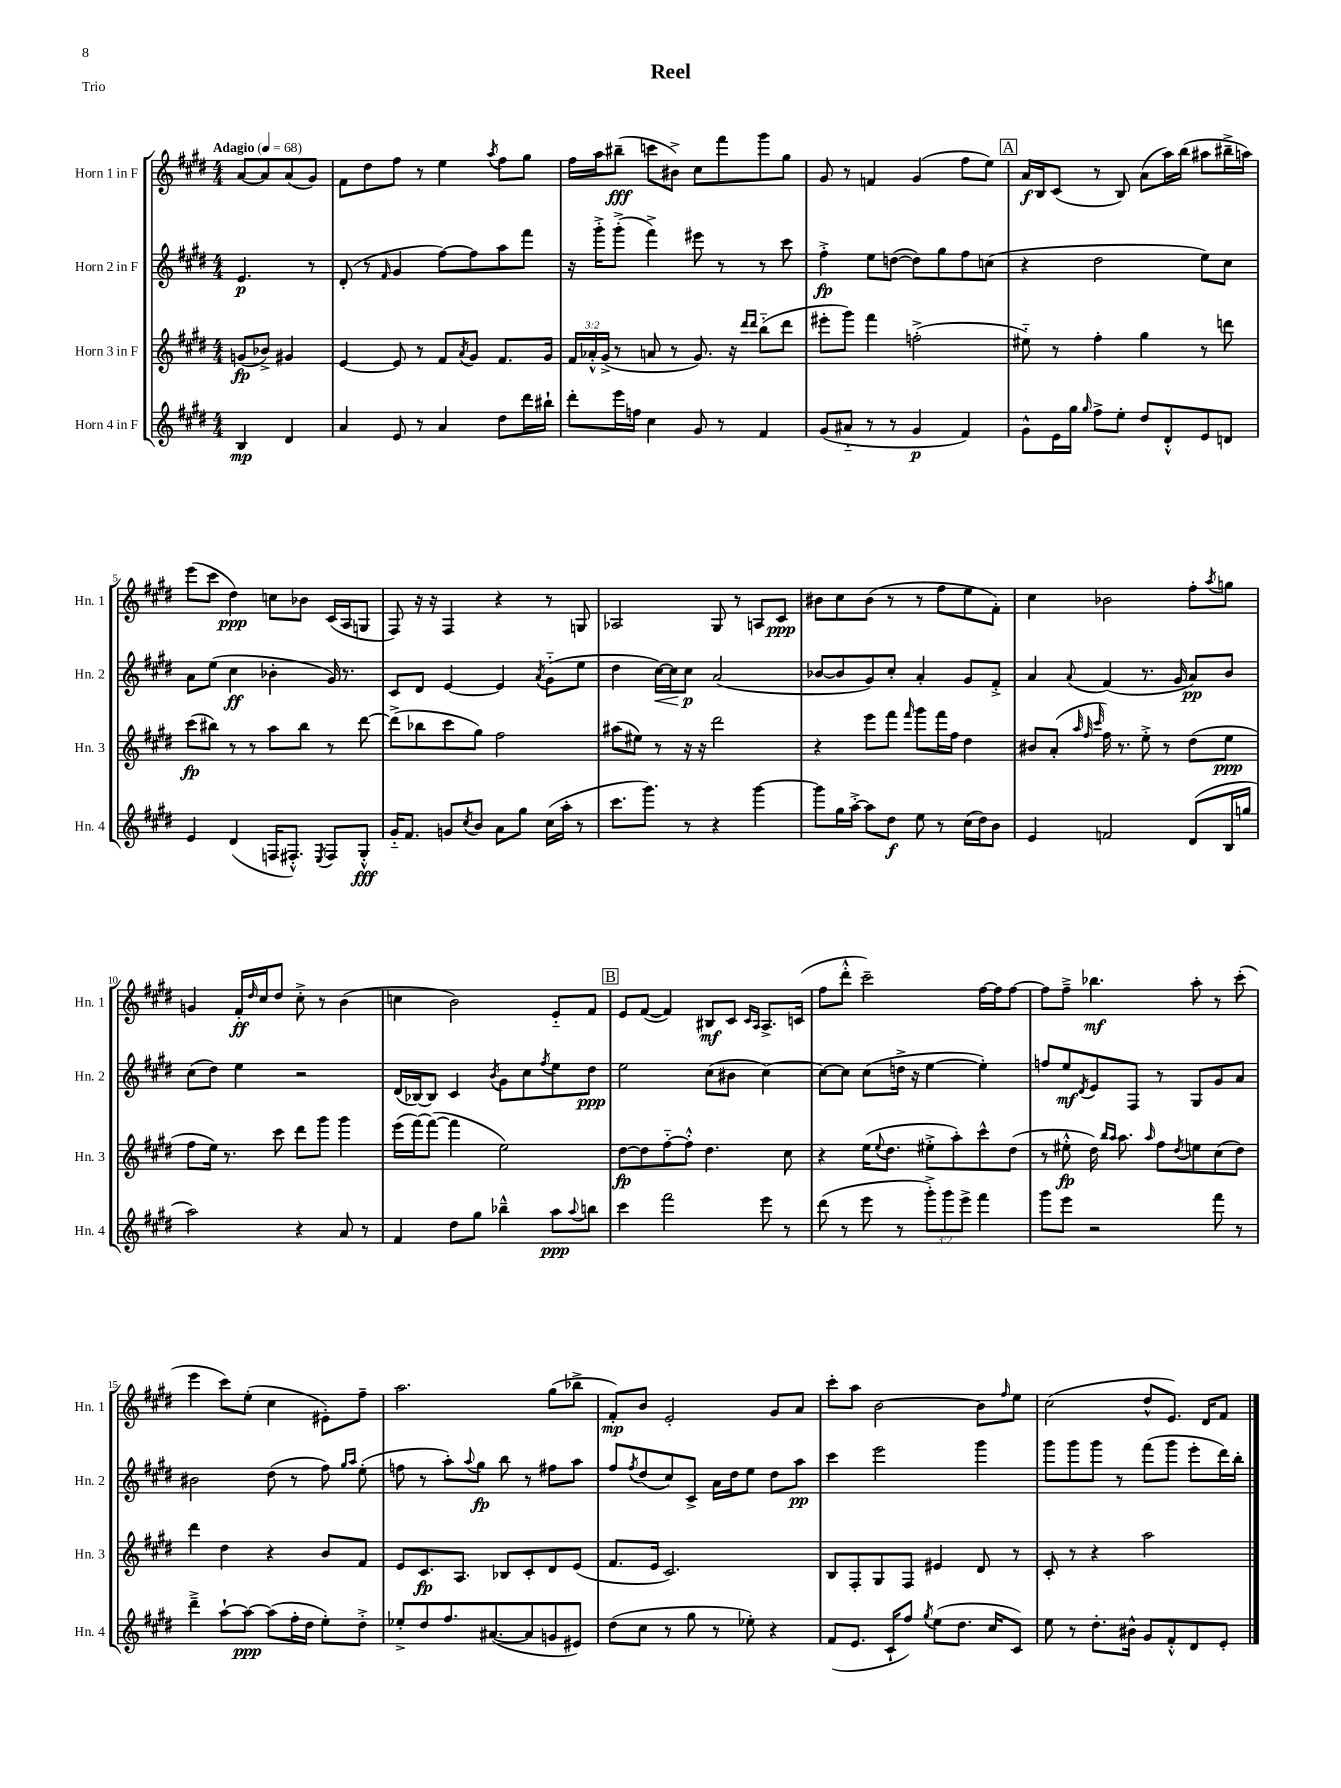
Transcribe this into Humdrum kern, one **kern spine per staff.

**kern	**kern	**kern	**kern
*staff4	*staff3	*staff2	*staff1
*clefG2	*clefG2	*clefG2	*clefG2
*k[f#c#g#d#]	*k[f#c#g#d#]	*k[f#c#g#d#]	*k[f#c#g#d#]
*M4/4	*M4/4	*M4/4	*M4/4
*MM68	*MM68	*MM68	*MM68
4B/	(8g/L	4.e/	[8a/L
.	8b-^/J)	.	8a/]
4d#/	4g#/	.	(8a/
.	.	8r	8g#/J)
=	=	=	=
4a/	[4e/	(8d#'/	8f#\L
.	.	8r	8dd#\
.	.	16qqf#/	.
8e/	8e/]	4g#/	8ff#\J
8r	8r	.	8r
4a/	8f#/L	[8ff#\L)	4ee\
.	8qa/	.	.
.	8g#/J	8ff#\]	.
.	.	.	8qaa/
8dd#\L	8.f#/L	8aa\	8ff#\L
16ddd#\L	.	8fff#\J	8gg#\J
16bb#`\JJ	16g#/Jk	.	.
=	=	=	=
8ddd#'\L	24f#/LL	16r	16ff#\LL
.	24a-'^^/	.	.
.	.	16ggg#'^\LK	16aa\J
.	(24g#^/JJ	.	.
16eee\L	8r	(8ggg#'^\J	(8bb#~\J
16ff\JJ	.	.	.
4cc#\	8a/	4fff#^\)	8ccc\L
.	8r	.	8b#^\J)
8g#/	8.g#/)	8eee#\	8cc#\L
8r	.	8r	8fff#\
.	16r	.	.
.	16qqddd#/LL	.	.
.	16qqddd#/JJ	.	.
4f#/	(8bb'~\L	8r	8ggg#\
.	8ddd#\J	8ccc#\	8gg#\J
=	=	=	=
(8g#/L	8eee#'\L	4ff#'^\	8g#/
8a#'~/J	8ggg#\J)	.	8r
8r	4fff#\	8ee\L	4f/
8r	.	([8dd\J	.
4g#/	(2ff'^\	8dd\]L)	(4g#/
.	.	8gg#\	.
4f#/)	.	8ff#\	8ff#\L
.	.	(8cc\J	8ee\J)
=	=	=	=
8g#^^\L	8ee#'~\)	4r	16a/LL
.	.	.	16B/J
16e\L	8r	.	(8c#/J
16gg#\JJ	.	.	.
16qqgg#/	.	.	.
8ff#^\L	4ff#'\	2dd#\	8r
8ee'\J	.	.	8B/)
8dd#/L	4gg#\	.	(8a\L
8d#'^^/	.	.	16aa\L)
.	.	.	(16bb\JJ
8e/	8r	8ee\L)	8aa#\L
8d/J	8ddd\	8cc#\J	16bb#~^\L
.	.	.	16aa\JJ)
=	=	=	=
4e/	(8ccc#\L	8a\L	(8eee\L
.	8bb#\J)	(8ee\J	8ccc#\J
(4d#/	8r	4cc#\	4dd#\)
.	8r	.	.
16F/LK	8aa\L	4b-'\	8cc\L
8.F#'^^/J)	.	.	.
.	8bb#\J	.	8b-\J
8qE/	.	.	.
8F#/L	8r	16g#/)	(16c#/LL
.	.	8.r	16A/J
8G#'^^/J	[8ddd#\	.	8G/J
=	=	=	=
16g#'~/LK	(8ddd#^\]L	8c#/L	8F#/)
8.f#/J	.	.	.
.	8bb-\	8d#/J	16r
.	.	.	16r
8g/L	8ccc#\	[4e/	4F#/
8qcc#/	.	.	.
8b/J	8gg#\J)	.	.
8a\L	2ff#\	4e/]	4r
8gg#\J	.	.	.
.	.	8qa/	.
(16cc#\LL	.	(8g#'~\L	8r
16aa'\JJ	.	.	.
8r	.	8ee\J	8G/
=	=	=	=
8.ccc#\L	(8aa#\L	4dd#\	2A-/
.	8ee#\J)	.	.
8.ggg#\J)	.	.	.
.	8r	[16cc#\LL)	.
.	.	16cc#\]J	.
8r	16r	8cc#\J	.
.	16r	.	.
4r	2ddd#\	(2a/	8G#/
.	.	.	8r
[4ggg#\	.	.	8A/L
.	.	.	8c#/J
=	=	=	=
8ggg#\]L	4r	[8b-/L	8b#\L
16gg#\L	.	8b-/]	8cc#\
[16aa'^\JJ	.	.	.
8aa\]L	8eee\L	8g#/)	(8b#\J
8dd#\J	8fff#\J	8cc#'/J	8r
.	16qqfff#/	.	.
8ee\	8ggg#\L	4a'/	8r
8r	16fff#\L	.	8ff#\L
.	16ff#\JJ	.	.
(16cc#\LL	4dd#\	8g#/L	8ee\
16dd#\J)	.	.	.
8b\J	.	8f#'^/J	8f#'\J)
=	=	=	=
4e/	8b#/L	4a/	4cc#\
.	(8a'/J	.	.
.	32qqaa/	.	.
.	32qqff#/	.	.
.	32qqccc#/	8qqa/	.
2f/	16ff#\)	(4f#/	2b-\
.	8.r	.	.
.	8ee'^\	8.r	.
.	8r	.	.
.	.	16g#/	.
(8d#/L	(8dd#\L	8a/L)	8ff#'\L
.	.	.	8qaa/
16B/L	8ee\J	8b/J	8gg\J
16gg/JJ	.	.	.
=	=	=	=
2aa\)	8ff#\L	(8cc#\L	4g/
.	16ee\Jk)	8dd#\J)	.
.	8.r	.	.
.	.	4ee\	16f#'/LL
.	.	.	16qqdd#/
.	.	.	16cc#/J
.	8ccc#\	.	8dd#/J
4r	8ddd#\L	2r	8cc#'^\
.	8ggg#\J	.	8r
8a/	4ggg#\	.	(4b\
8r	.	.	.
=	=	=	=
4f#/	(16eee\LL	(16d#/LL	4cc\
.	[16fff#\J)	[16B-/J)	.
.	(8fff#\_J	8B-/]J	.
8dd#\L	4fff#\]	4c#/	2b\)
8gg#\J	.	.	.
.	.	8qb/	.
4bb-~^^\	2ee\)	8g#\L	.
.	.	8cc#\	.
.	.	8qff#/	.
8aa\L	.	8ee\	8e'~/L
8qqaa/	.	.	.
8bb\J	.	8dd#\J	8f#/J
=	=	=	=
4ccc#\	[8dd#\L	2ee\	8e/L
.	8dd#\]	.	([8f#/J
2fff#\	[8ff#'~\	.	4f#/])
.	8ff#'^^\]J	.	.
.	4.dd#\	(8cc#\L	8B#/L
.	.	8b#\J	8c#/J
.	.	.	16qqc#/LL
.	.	.	16qqA/JJ
8eee\	.	[4cc#\)	8.A^/L
8r	8cc#\	.	.
.	.	.	(16c/Jk
=	=	=	=
(8ddd#\	4r	8cc#\_L	8ff#\L
8r	.	8cc#\]J	8ddd#'^^\J
8eee\	(16ee\LK	(8cc#\L	2ccc#~\)
.	8qqee/	.	.
.	8.dd#\J	.	.
8r	.	16dd^\Jk	.
.	.	16r	.
12ggg#'^\L)	8ee#'^\L	[4ee\	.
12ggg#\	.	.	.
.	8aa'\)	.	.
12eee^\J	.	.	.
4fff#\	8ccc#^^\	4ee'\])	[16ff#\LL
.	.	.	16ff#\]J
.	(8dd#\J	.	[8ff#\J
=	=	=	=
8ggg#\L	8r	8ff/L	8ff#\]L
8eee\J	8ee#'^^\	8ee/	8ff#~^\J
.	.	8qd#/	.
2r	16dd#\)	8e/	4.bb-\
.	16qqbb/LL	.	.
.	16qqaa/JJ	.	.
.	8.aa\	.	.
.	.	8F#/J	.
.	16qqaa/	.	.
.	8ff#\L	8r	.
.	8qdd#/	.	.
.	8ee\	8G#/L	8aa'\
8fff#\	(8cc#\	8g#/	8r
8r	8dd#\J)	8a/J	(8ccc#'\
=	=	=	=
4ddd#~^\	4ddd#\	2b#\	4eee\
[8aa`\L	4dd#\	.	8ccc#\L)
8aa\_J	.	.	(8ee'\J
(8aa\]L	4r	(8dd#\	4cc#\
16ff#'\L	.	8r	.
16dd#\JJ	.	.	.
8ee'\L)	8b/L	8ff#\)	8e#'\L)
.	.	16qqgg#/LL	.
.	.	16qqaa/JJ	.
8dd#'^\J	8f#/J	(8ee'\	8ff#~\J
=	=	=	=
8ee-'^/L	8e/L	8ff\	2.aa\
8dd#/	8.c#/	8r	.
8.ff#/	.	8aa'\L)	.
.	8.A/J	.	.
.	.	8qqaa/	.
.	.	8gg#\J	.
([8.a#/	.	.	.
.	8B-/L	8bb\	.
8a#/]	8c#'/	8r	.
8g/	8d#/	8ff#\L	(8gg#\L
8e#/J)	(8e/J	8aa\J	8bb-^\J
=	=	=	=
(8dd#\L	8.f#/L	8ff#/L	8f#'/L)
.	.	8qff#/	.
8cc#\J	.	(8dd#/	8b/J
.	16e/Jk	.	.
8r	2.c#/)	8cc#/)	2e'/
8gg#\	.	8c#^/J	.
8r	.	16a\LL	.
.	.	16dd#\J	.
8ee-'\)	.	8ee\J	.
4r	.	8dd#\L	8g#/L
.	.	8aa\J	8a/J
=	=	=	=
(8f#/L	8B/L	4ccc#\	8ccc#'\L
8.e/J	8F#'/	.	8aa\J
.	8G#/	2eee\	[2b\
16c#`/LK	.	.	.
8ff#/J)	8F#/J	.	.
8qgg#/	.	.	.
(8ee\L	4e#/	.	.
8.dd#\J	.	.	.
.	8d#/	4ggg#\	8b\]L
16cc#/LK	.	.	.
.	.	.	16qqff#/
8c#/J)	8r	.	8ee\J
=	=	=	=
8ee\	8c#'/	8ggg#\L	(2cc#\
8r	8r	8ggg#\	.
8.dd#'\L	4r	8ggg#\J	.
.	.	8r	.
16b#^^\Jk	.	.	.
8g#/L	2aa\	(8fff#\L	8dd#^^/L
8f#'^^/	.	8ggg#\J	8.e/J)
8d#/	.	8eee'\L	.
.	.	.	16d#/LK
8e'/J	.	16ddd#\L)	8f#/J
.	.	16bb'\JJ	.
==	==	==	==
*-	*-	*-	*-
